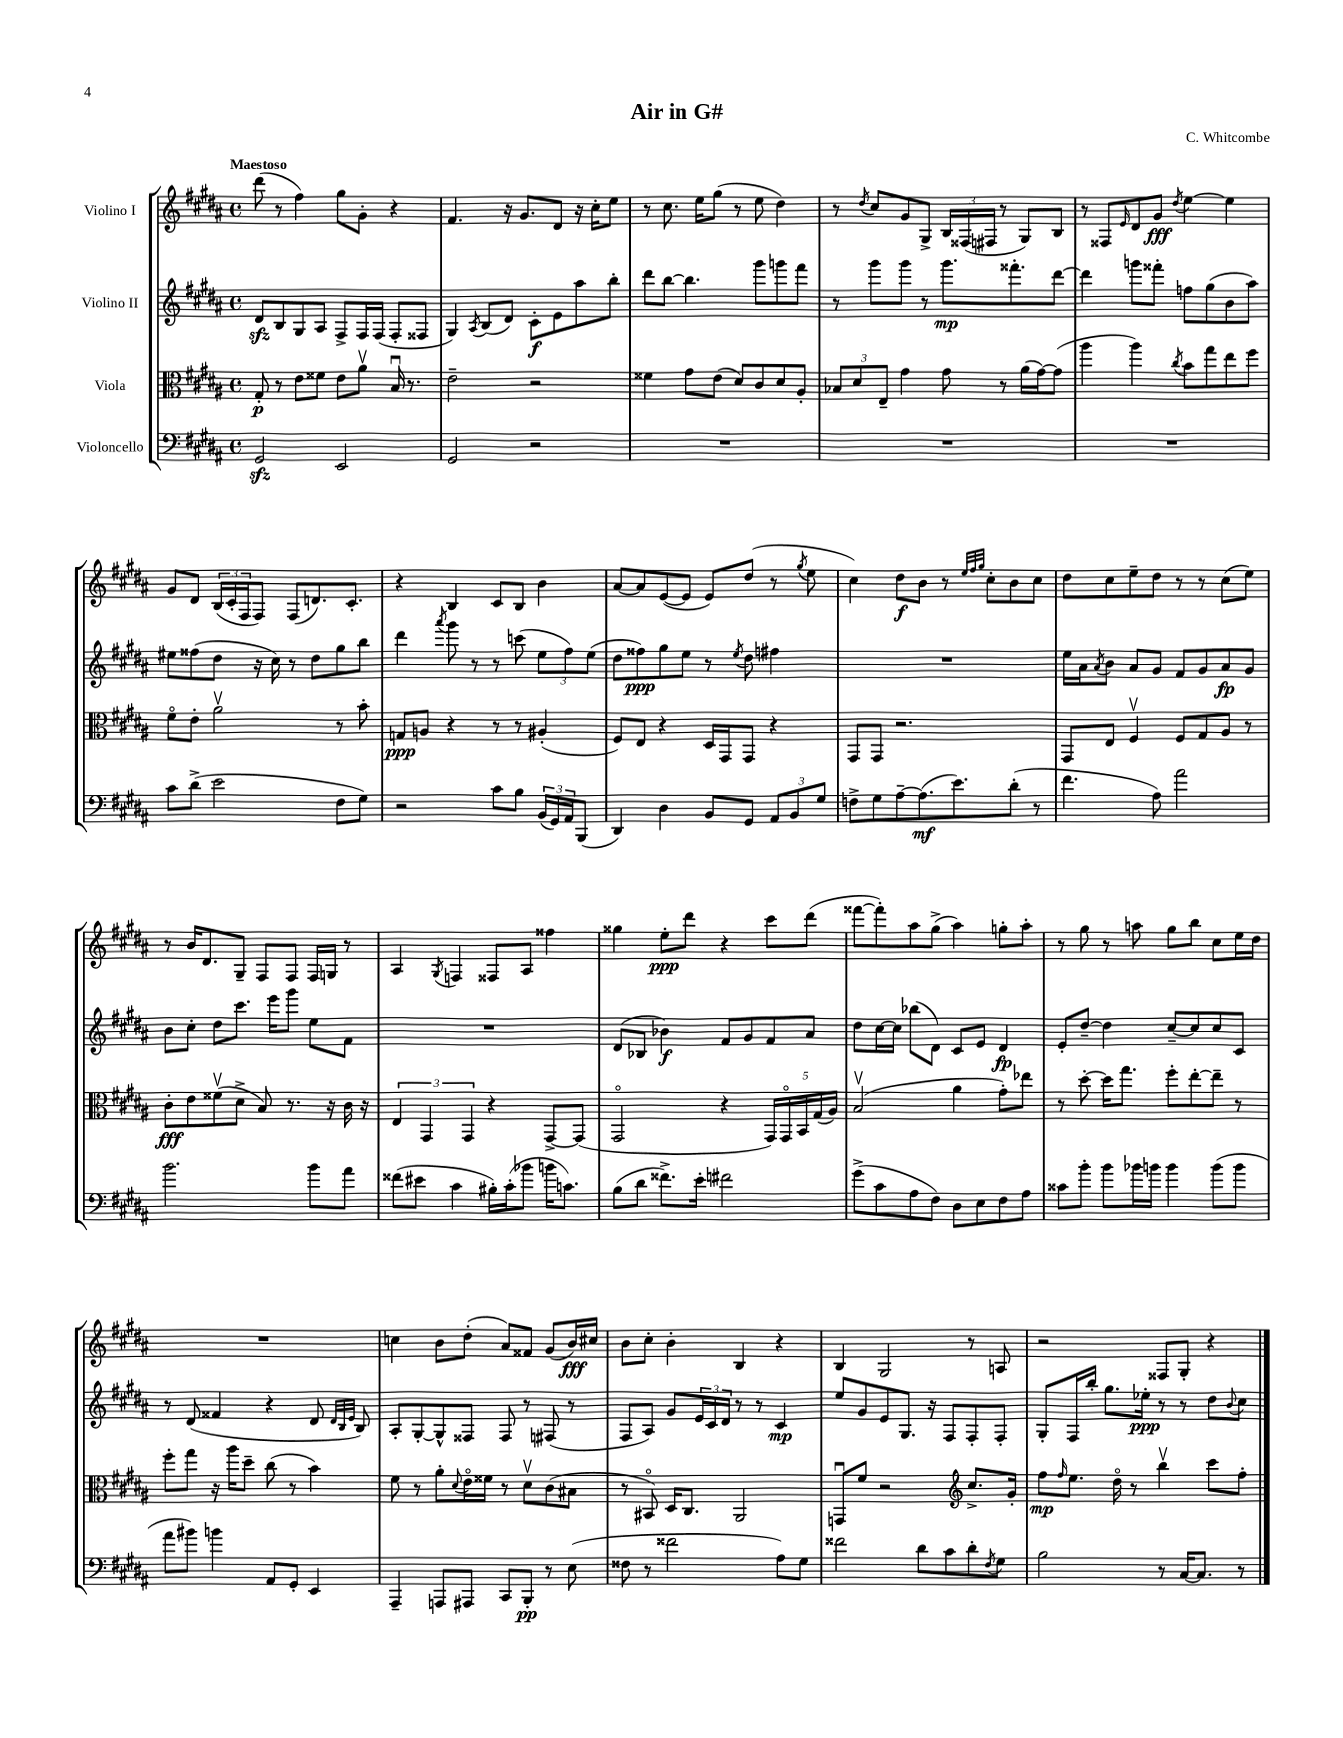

**kern	**kern	**kern	**kern
*staff4	*staff3	*staff2	*staff1
*clefF4	*clefC3	*clefG2	*clefG2
*k[f#c#g#d#a#]	*k[f#c#g#d#a#]	*k[f#c#g#d#a#]	*k[f#c#g#d#a#]
*M4/4	*M4/4	*M4/4	*M4/4
*met(c)	*met(c)	*met(c)	*met(c)
2GG#	8G#'	8d#	(8ddd#
.	8r	8B	8r
.	8e	8G#	4ff#)
.	8f##	8A#	.
2EE	8e	8F#^	8gg#
.	8a#v	16F#	8g#'
.	.	(16F#	.
.	16Bu	8F#'	4r
.	8.r	.	.
.	.	8F##	.
=	=	=	=
2GG#	2e~	4G#)	4.f#
.	.	8qA#	.
.	.	(8B	.
.	.	8d#)	16r
.	.	.	8.g#
2r	2r	8c#'	.
.	.	8e	8d#
.	.	8aa#	16r
.	.	.	16cc#'
.	.	8bb'	8ee
=	=	=	=
1r	4f##	8ddd#	8r
.	.	[8bb	8.cc#
.	8g#	4.bb]	.
.	.	.	16ee
.	(8e	.	(8gg#
.	8d#)	.	8r
.	8c#	8ggg#	8ee
.	8d#	8ggg	4dd#)
.	8A#'	8fff#	.
=	=	=	=
1r	12B-	8r	8r
.	12d#	.	.
.	.	.	8qdd#
.	.	8ggg#	8cc#
.	12E~	.	.
.	4g#	8ggg#	8g#
.	.	8r	8G#^
.	8g#	8.ggg#	24B
.	.	.	(24F##
.	.	.	24F#
.	8r	.	8r
.	.	8.fff##'	.
.	(16a#	.	8G#)
.	[16g#)	.	.
.	(8g#]	[8ddd#	8B
=	=	=	=
1r	4aa#	4ddd#]	8r
.	.	.	8F##
.	.	.	16qqe
.	4aa#)	8ggg	8d#
.	.	8fff##'	8g#
.	8qcc#	.	8qdd#
.	8b	8ff	[4ee
.	8gg#	(8gg#	.
.	8ee	8b	4ee]
.	8ff#	8aa#)	.
=	=	=	=
8c#	8f#o	8ee#	8g#
(8d#^	8e'	(8ff##	8d#
2e	2a#v	8dd#	(24B
.	.	.	24c#'
.	.	.	24F#
.	.	16r	8F#)
.	.	16cc#)	.
.	.	8r	(8F#
.	.	8dd#	8.d)
8F#	8r	8gg#	.
.	.	.	8.c#'
8G#)	8b'	8bb	.
=	=	=	=
2r	8G	4ddd#	4r
.	8A	.	.
.	.	8qaaa#	.
.	4r	8ggg#	4B
.	.	8r	.
8c#	8r	8r	8c#
8B	8r	(8ccc	8B
(24BB	(4A#'	12ee	4b
24GG#)	.	.	.
24AA#	.	12ff#)	.
(8BBB	.	.	.
.	.	(12ee	.
=	=	=	=
4DD#)	8F#)	8dd#	[8a#
.	8E	8ff##)	8a#]
4D#	4r	8gg#	([8e
.	.	8ee	8e]
8BB	16D#	8r	8e)
.	16GG#	.	.
.	.	8qee	.
8GG#	8GG#	8dd#	(8dd#
12AA#	4r	4ff#	8r
12BB	.	.	.
.	.	.	8qgg#
.	.	.	8ee
12G#	.	.	.
=	=	=	=
8F^	8GG#	1r	4cc#)
8G#	8GG#	.	.
[8A#~	2.r	.	8dd#
(8.A#]	.	.	8b
.	.	.	8r
8.e)	.	.	.
.	.	.	32qqee
.	.	.	32qqff#
.	.	.	32qqgg#
.	.	.	8cc#'
(8d#'	.	.	8b
8r	.	.	8cc#
=	=	=	=
4.f#	8GG#	16ee	8dd#
.	.	16a#	.
.	.	8qa#	.
.	8E	8b	8cc#
.	4F#v	8a#	8ee~
8A#)	.	8g#	8dd#
2a#	8F#	8f#	8r
.	8G#	8g#	8r
.	8A#	8a#	(8cc#
.	8r	8g#	8ee)
=	=	=	=
2.b	8c#'	8b	8r
.	8e	8cc#'	16b
.	.	.	8.d#
.	(8f##v	8dd#	.
.	8d#^	8.ccc#	8G#~
.	8B)	.	8F#
.	.	16eee	.
.	8.r	8ggg#	8F#
8b	.	8ee	16F#
.	16r	.	16G
8a#	16c#	8f#	8r
.	16r	.	.
=	=	=	=
(8f##	6E	1r	4A#
8e#	.	.	.
.	6GG#	.	.
.	.	.	8qG#
4c#	.	.	4F
.	6GG#	.	.
16B#')	4r	.	8F##
(16c#'	.	.	.
8b-	.	.	8A#
16b	[8GG#^	.	4ff##
8.c)	.	.	.
.	(8GG#]	.	.
=	=	=	=
(8B	2GG#o	(8d#	4gg##
8d#	.	8B-	.
8.f##^)	.	4b-)	8ee'
.	.	.	8ddd#
16e'	.	.	.
2f#	4r	8f#	4r
.	.	8g#	.
.	20GG#)	8f#	8ccc#
.	20GG#o	.	.
.	20BB	.	.
.	.	8a#	(8ddd#
.	(20G#	.	.
.	20A#)	.	.
=	=	=	=
(8g#^	(2Bv	8dd#	[8fff##
8c#	.	[16cc#	8fff##'])
.	.	16cc#]	.
8A#	.	(8bb-	8aa#
8F#)	.	8d#)	(8gg#^
8D#	4a#	8c#	4aa#)
8E	.	8e	.
8F#	8g#')	4d#	8gg'
8A#	8ee-	.	8aa#'
=	=	=	=
8c##	8r	8e'	8r
8b'	[8dd#'	[8dd#~	8gg#
8b	16dd#]	4dd#]	8r
.	8.gg#	.	.
16b-	.	.	8aa
16b	.	.	.
4b	8ff#'	[8cc#~	8gg#
.	[8ee'	8cc#]	8bb
(8b	8ee~]	8cc#	8cc#
8b	8r	8c#	16ee
.	.	.	16dd#
=	=	=	=
8a#	8ff#'	8r	1r
8b#)	8gg#	(8d#	.
4b	16r	4f##	.
.	16aa#	.	.
.	8dd#~	.	.
8AA#	(8cc#	4r	.
8GG#'	8r	.	.
4EE	4b)	8d#	.
.	.	32qqd#	.
.	.	32qqB	.
.	.	32qqe	.
.	.	8B)	.
=	=	=	=
4AAA#~	8f#	8A#'	4cc
.	8r	[8G#'	.
8AAA	8a#'	8G#^^]	8b
.	8qqd#	.	.
8AAA#	16eo	8F##	(8dd#'
.	16f##	.	.
8CC#	8r	8F##	8a#)
8BBB'	8d#v	8r	8f##
8r	(8c#	(8F#	(8g#
(8E	8B#	8r	16b)
.	.	.	16cc#
=	=	=	=
8F##	8r	8F#	8b
8r	8BB#o)	8A#)	8cc#'
2f##	16D#	8g#	4b'
.	8.C#	.	.
.	.	24e	.
.	.	24c#	.
.	.	24d#	.
.	2AA#	8r	4B
.	.	8r	.
8A#)	.	4c#	4r
8G#	.	.	.
=	=	=	=
2f##	8GGu	8ee	4B
.	8f#	8g#	.
.	2r	8e	2G#
.	.	8.G#	.
8d#	.	.	.
.	.	16r	.
8c#	.	8F#	.
*	*clefG2	*	*
8d#'	8.cc#^	8F#'	8r
8qF#	.	.	.
8G#	.	8F#'	8A
.	16g#'	.	.
=	=	=	=
2B	8ff#	8G#'	2r
.	16qqff#	.	.
.	8.ee	16F#	.
.	.	16bb'	.
.	.	8.gg#	.
.	16dd#o	.	.
.	8r	.	.
.	.	16ee-'	.
8r	4bbv	8r	8F##
[16C#	.	8r	8G#'
8.C#]	.	.	.
.	8ccc#	8dd#	4r
.	.	8qqb	.
8r	8ff#'	8cc#	.
==	==	==	==
*-	*-	*-	*-
